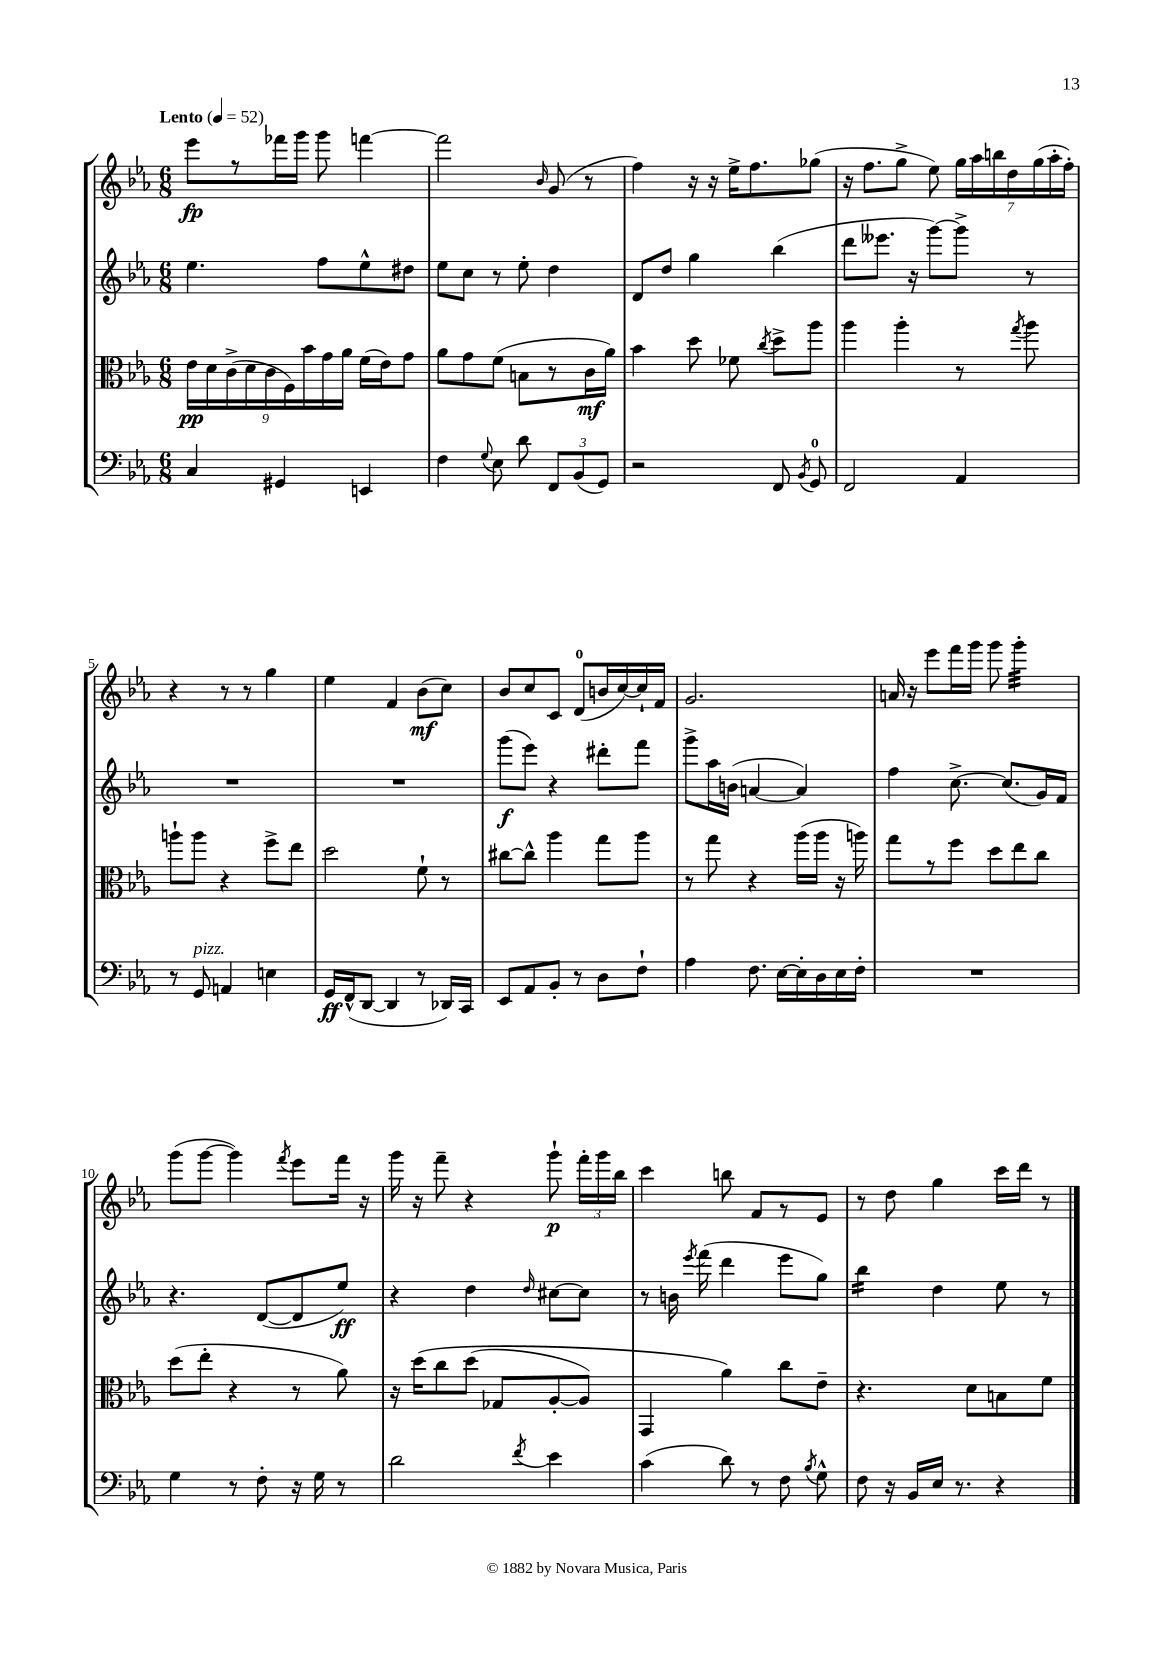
<<
\new StaffGroup <<
\new Staff = "s0" {
    \clef treble \key ees \major \numericTimeSignature \time 6/8 \tempo "Lento" 4 = 52
    \autoBeamOff ees'''8[\fp r8 fes'''16 g'''16] g'''8 f'''4~ |
    f'''2 \grace { bes'16 } g'8( r8 |
    f''4) r16 r16 ees''16[-> f''8. ges''8]( |
    r16 f''8.[ g''8]-> ees''8) \tuplet 7/4 { g''16[ aes''16 b''16 d''16 g''16( aes''16-. f''16]-.) } |
    r4 r8 r8 g''4 |
    ees''4 f'4 bes'8[\mf( c''8]) |
    bes'8[ c''8 c'8] d'8[-0( b'16 c''16~) c''16-! f'16] |
    g'2. |
    a'16 r16 ees'''8[ f'''16 g'''16] g'''8 g'''4:32-. |
    g'''8[( g'''8]~ g'''4) \acciaccatura { f'''8 } ees'''8[ f'''16] r16 |
    g'''16 r16 f'''8-- r4 g'''8-!\p \tuplet 3/2 { f'''16[-. g'''16 bes''16] } |
    c'''4 b''8 f'8[ r8 ees'8] |
    r8 d''8 g''4 c'''16[ d'''16] r8 \bar "|." |
}
\new Staff = "s1" {
    \clef treble \key ees \major \numericTimeSignature \time 6/8
    \autoBeamOff ees''4. f''8[ ees''8-^ dis''8] |
    ees''8[ c''8] r8 ees''8-. d''4 |
    d'8[ d''8] g''4 bes''4( |
    d'''8[ eeses'''8.] r16 g'''8[~) g'''8]-> r8 |
    R2. |
    R2. |
    g'''8[\f( ees'''8]) r4 dis'''8[-. f'''8] |
    g'''8[-> aes''16 b'16]( a'4~ a'4) |
    f''4 c''8.~-> c''8.[( g'16) f'16] |
    r4. d'8[~( d'8 ees''8]\ff) |
    r4 d''4 \grace { d''16 } cis''8[~ cis''8] |
    r8 b'16 \acciaccatura { ees'''8 } f'''16( d'''4 ees'''8[ g''8]) |
    bes''4:16 d''4 ees''8 r8 \bar "|." |
}
\new Staff = "s2" {
    \clef alto \key ees \major \numericTimeSignature \time 6/8
    \autoBeamOff \tuplet 9/8 { ees'16[\pp d'16 c'16->( d'16 c'16 f16) bes'16 g'16 aes'16] } f'16[( ees'16) g'8] |
    aes'8[ g'8 f'8]( b8[ r8 c'16\mf aes'16]) |
    bes'4 d''8 fes'8 \acciaccatura { c''8 } d''8[-> aes''8] |
    aes''4 aes''4-. r8 \acciaccatura { g''8 } aes''8 |
    a''8[-! a''8] r4 f''8[-> ees''8] |
    d''2 f'8-! r8 |
    cis''8[~ cis''8]-^ aes''4 g''8[ aes''8] |
    r8 g''8 r4 aes''16[( aes''16] r16 a''16) |
    g''8[ r8 f''8] d''8[ ees''8 c''8] |
    d''8[( ees''8]-. r4 r8 aes'8) |
    r16 d''16[\( c''8 d''8]( ges8[ aes8~-. aes8]) |
    g,4 aes'4\) c''8[ ees'8]-- |
    r4. d'8[ b8 f'8] \bar "|." |
}
\new Staff = "s3" {
    \clef bass \key ees \major \numericTimeSignature \time 6/8
    \autoBeamOff c4 gis,4 e,4 |
    f4 \appoggiatura { g8 } ees8 d'8 \tuplet 3/2 { f,8[ bes,8( g,8]) } |
    r2 f,8 \acciaccatura { bes,8 } g,8-0 |
    f,2 aes,4 |
    r8 g,8^\markup { \italic "pizz." } a,4 e4 |
    g,16[\ff f,16-^( d,8]~ d,4 r8 des,16[) c,16] |
    ees,8[ aes,8 bes,8]-. r8 d8[ f8]-! |
    aes4 f8. ees16[~ ees16-. d16 ees16 f16]-. |
    R2. |
    g4 r8 f8-. r16 g16 r8 |
    d'2 \acciaccatura { f'8 } ees'4 |
    c'4( d'8) r8 f8 \acciaccatura { bes8 } g8-^ |
    f8 r16 bes,16[ ees16] r8. r4 \bar "|." |
}
>>
>>
